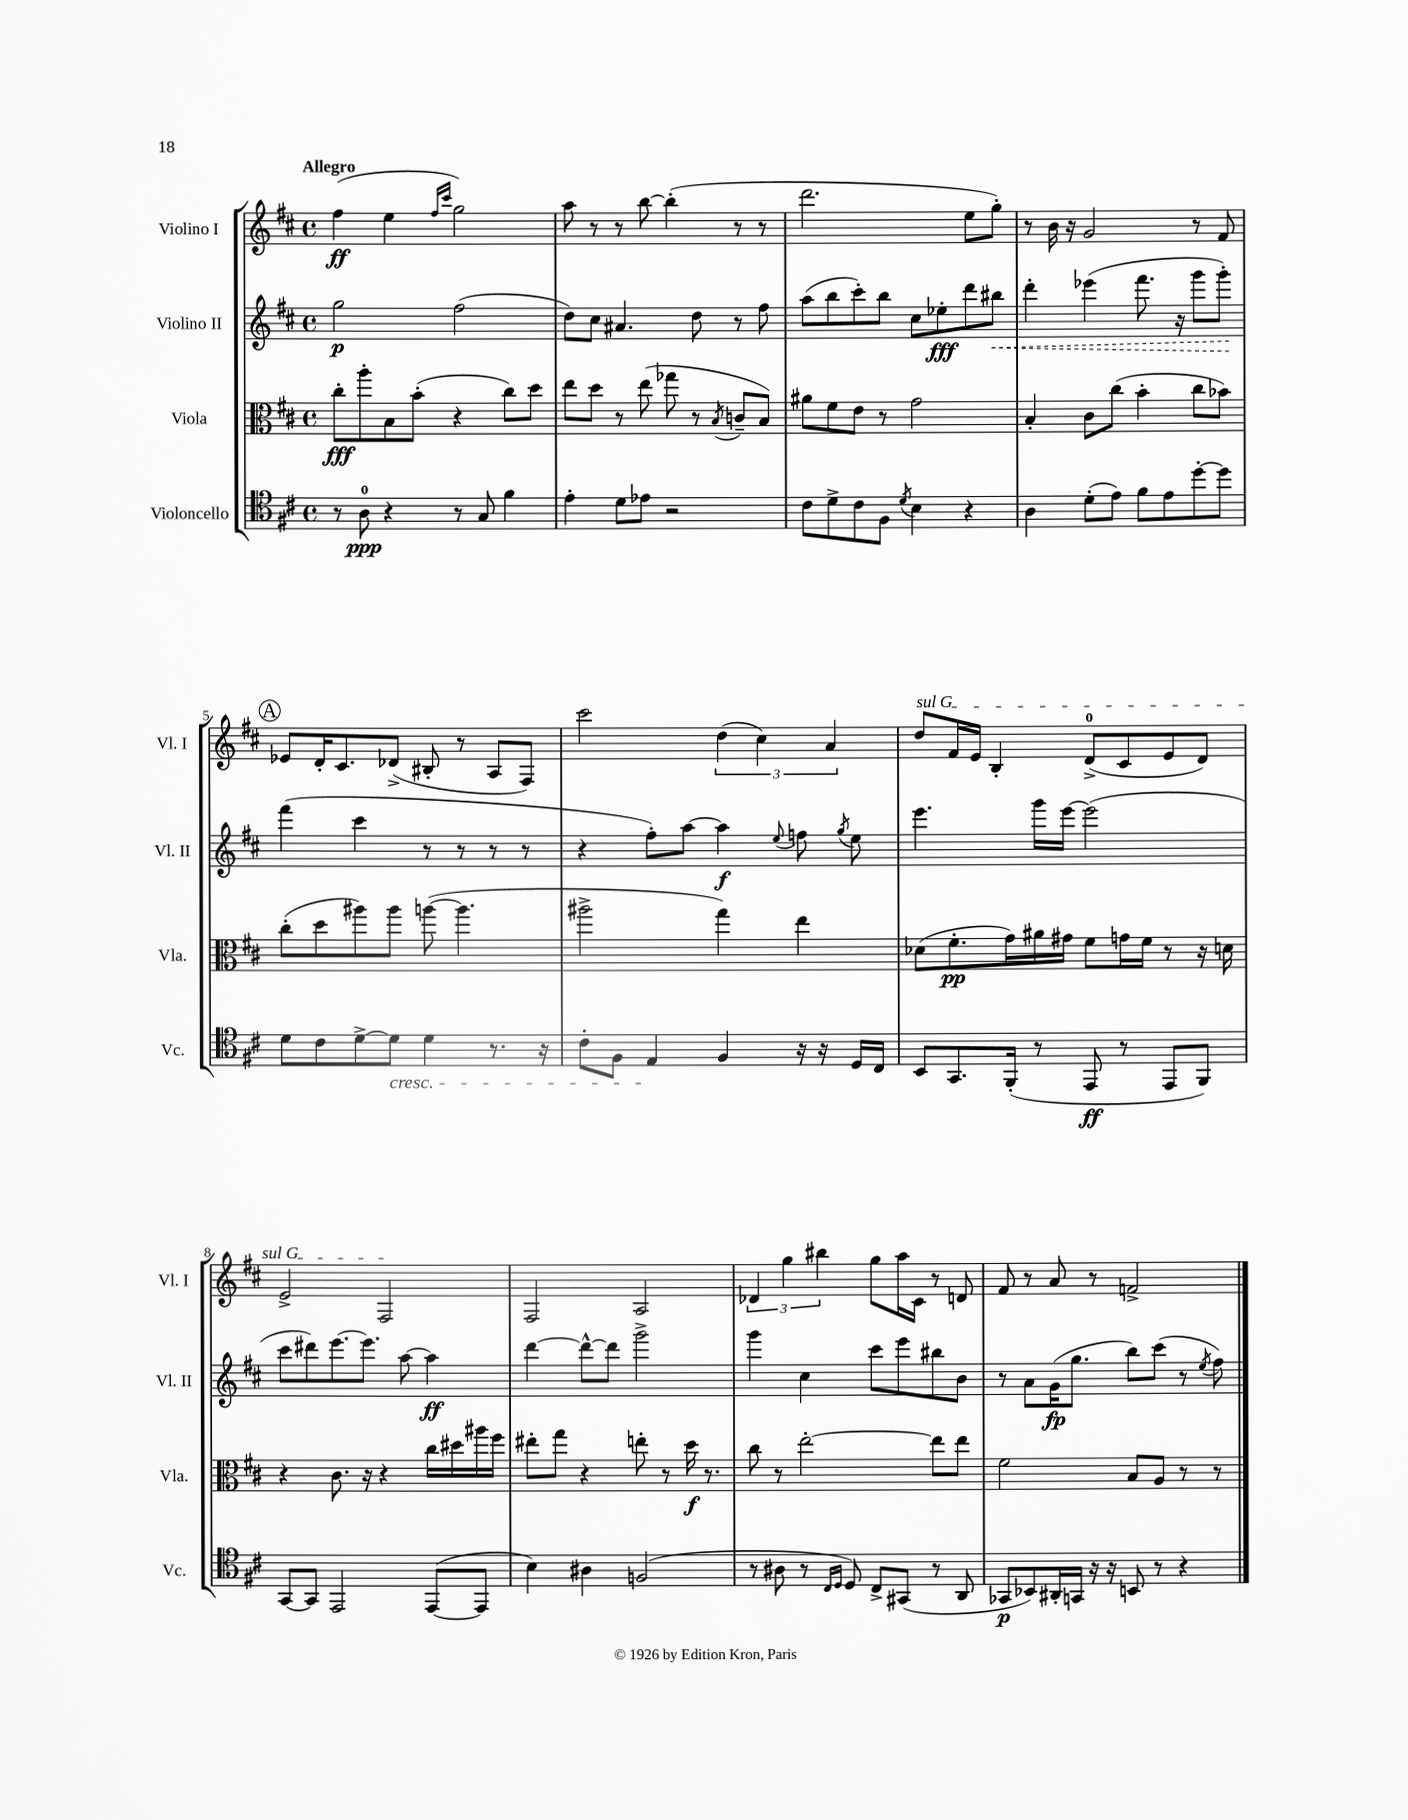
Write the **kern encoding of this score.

**kern	**kern	**kern	**kern
*staff4	*staff3	*staff2	*staff1
*clefC4	*clefC3	*clefG2	*clefG2
*k[f#c#]	*k[f#c#]	*k[f#c#]	*k[f#c#]
*M4/4	*M4/4	*M4/4	*M4/4
*met(c)	*met(c)	*met(c)	*met(c)
8r	8cc#'\L	2gg\	(4ff#\
8A\	8aa'\	.	.
4r	8B\	.	4ee\
.	(8b'\J	.	.
.	.	.	16qqff#/LL
.	.	.	16qqccc#/JJ
8r	4r	(2ff#\	2gg\)
8G/	.	.	.
4f#\	8cc#\L)	.	.
.	8dd\J	.	.
=	=	=	=
4e'\	8ee\L	8dd\L)	8aa\
.	8dd\J	8cc#\J	8r
8d\L	8r	4.a#/	8r
8e-\J	(8ee\	.	[8bb\
2r	8gg-\	.	(4bb'\]
.	8r	8dd\	.
.	8qB/	.	.
.	8c~/L	8r	8r
.	8B/J)	8ff#\	8r
=	=	=	=
8c#\L	8a#\L	(8aa\L	2.ddd\
8d^\	8f#\	8bb\	.
8c#\	8e\J	8ccc#'\)	.
8F#\J	8r	8bb\J	.
8qd/	.	.	.
4B\	2g\	8cc#\L	.
.	.	8ee-'\	.
4r	.	8ddd\	8ee\L
.	.	8bb#\J	8gg'\J)
=	=	=	=
4A\	4B'/	4ddd'\	8r
.	.	.	16b\
.	.	.	16r
(8d'\L	8c#\L	(4eee-\	2g/
8e\J)	(8cc#\J	.	.
8f#\L	4b'\	8.fff#\	.
8e\	.	.	.
.	.	16r	.
[8dd'\	8cc#\L	8ggg\L	8r
8dd\]J	8b-\J)	8ggg'\J)	8f#/
=	=	=	=
8d\L	(8cc#'\L	(4fff#\	8e-/L
8c#\	8dd\	.	16d'/K
.	.	.	8.c#/
[8d^\	8aa#\)	4ccc#\	.
8d\]J	8aa#\J	.	(8d-^/J
4d\	([8aa\	8r	8B#'/
.	4.aa\]	8r	8r
8.r	.	8r	8A/L
.	.	8r	8F#/J)
16r	.	.	.
=	=	=	=
8c#'\L	2aa#^\	4r	2ccc#\
8F#\J	.	.	.
4E/	.	8ff#'\L)	.
.	.	[8aa\J	.
4F#/	4gg\)	4aa\]	(6dd\
.	.	.	6cc#\)
.	.	8qqee/	.
16r	4ee\	8ff\	.
16r	.	.	.
.	.	.	6a/
.	.	8qgg/	.
16D/LL	.	8ee\	.
16C#/JJ	.	.	.
=	=	=	=
8BB/L	(8d-\L	4.eee\	8dd/L
8.GG/	8.f#'\	.	16f#/L
.	.	.	16e/JJ
.	.	.	4B'/
(16FF#'/Jk	16g\L)	.	.
8r	16a#\	16ggg\LL	.
.	16g#\JJ	[16eee\JJ	.
8EE/	8f#\L	(2eee\]	(8d^/L
8r	16g\L	.	8c#/
.	16f#\JJ	.	.
8EE/L	8r	.	8e/
8FF#/J)	16r	.	8d/J)
.	16d\	.	.
=	=	=	=
[8GG/L	4r	8ccc#\L	2e^/
8GG/]J	.	8ddd#\)	.
2EE/	8.c#\	[8.eee\	.
.	16r	8.eee\]J	.
.	4r	.	2F#/
.	.	[8aa\	.
([8EE/L	16cc#\LL	4aa\]	.
.	16dd#\	.	.
8EE/]J	16aa#\	.	.
.	16ff#\JJ	.	.
=	=	=	=
4B\)	8ee#'\L	[4ddd\	2F#/
.	8gg\J	.	.
4A#\	4r	8ddd^^\_L	.
.	.	8ddd\]J	.
(2F/	8ee'\	2ggg^\	2A/
.	8r	.	.
.	16dd\	.	.
.	8.r	.	.
=	=	=	=
8r	8cc#\	4ggg\	6d-/
8A#\	8r	.	.
.	.	.	6gg\
8r	[2ee'\	4cc#\	.
.	.	.	6bb#\
16qqC#/LL	.	.	.
16qqD/JJ	.	.	.
8D/)	.	.	.
8C#^/L	.	8ccc#\L	8gg\L
(8GG#/J	.	8eee\	16aa\L
.	.	.	16c#\JJ
8r	8ee\]L	8bb#\	8r
8AA/	8ee\J	8b\J	8d/
=	=	=	=
8GG-/L	2f#\	8r	8f#/
8BB-/)	.	8a\L	8r
16AA#'/L	.	(16g\K	8a/
16GG/JJ	.	8.gg\J	.
16r	.	.	8r
16r	.	.	.
8BB/	8B/L	8bb\L)	2f^/
8r	8A/J	(8ccc#\J	.
4r	8r	8r	.
.	.	8qee/	.
.	8r	8ff#\)	.
==	==	==	==
*-	*-	*-	*-
